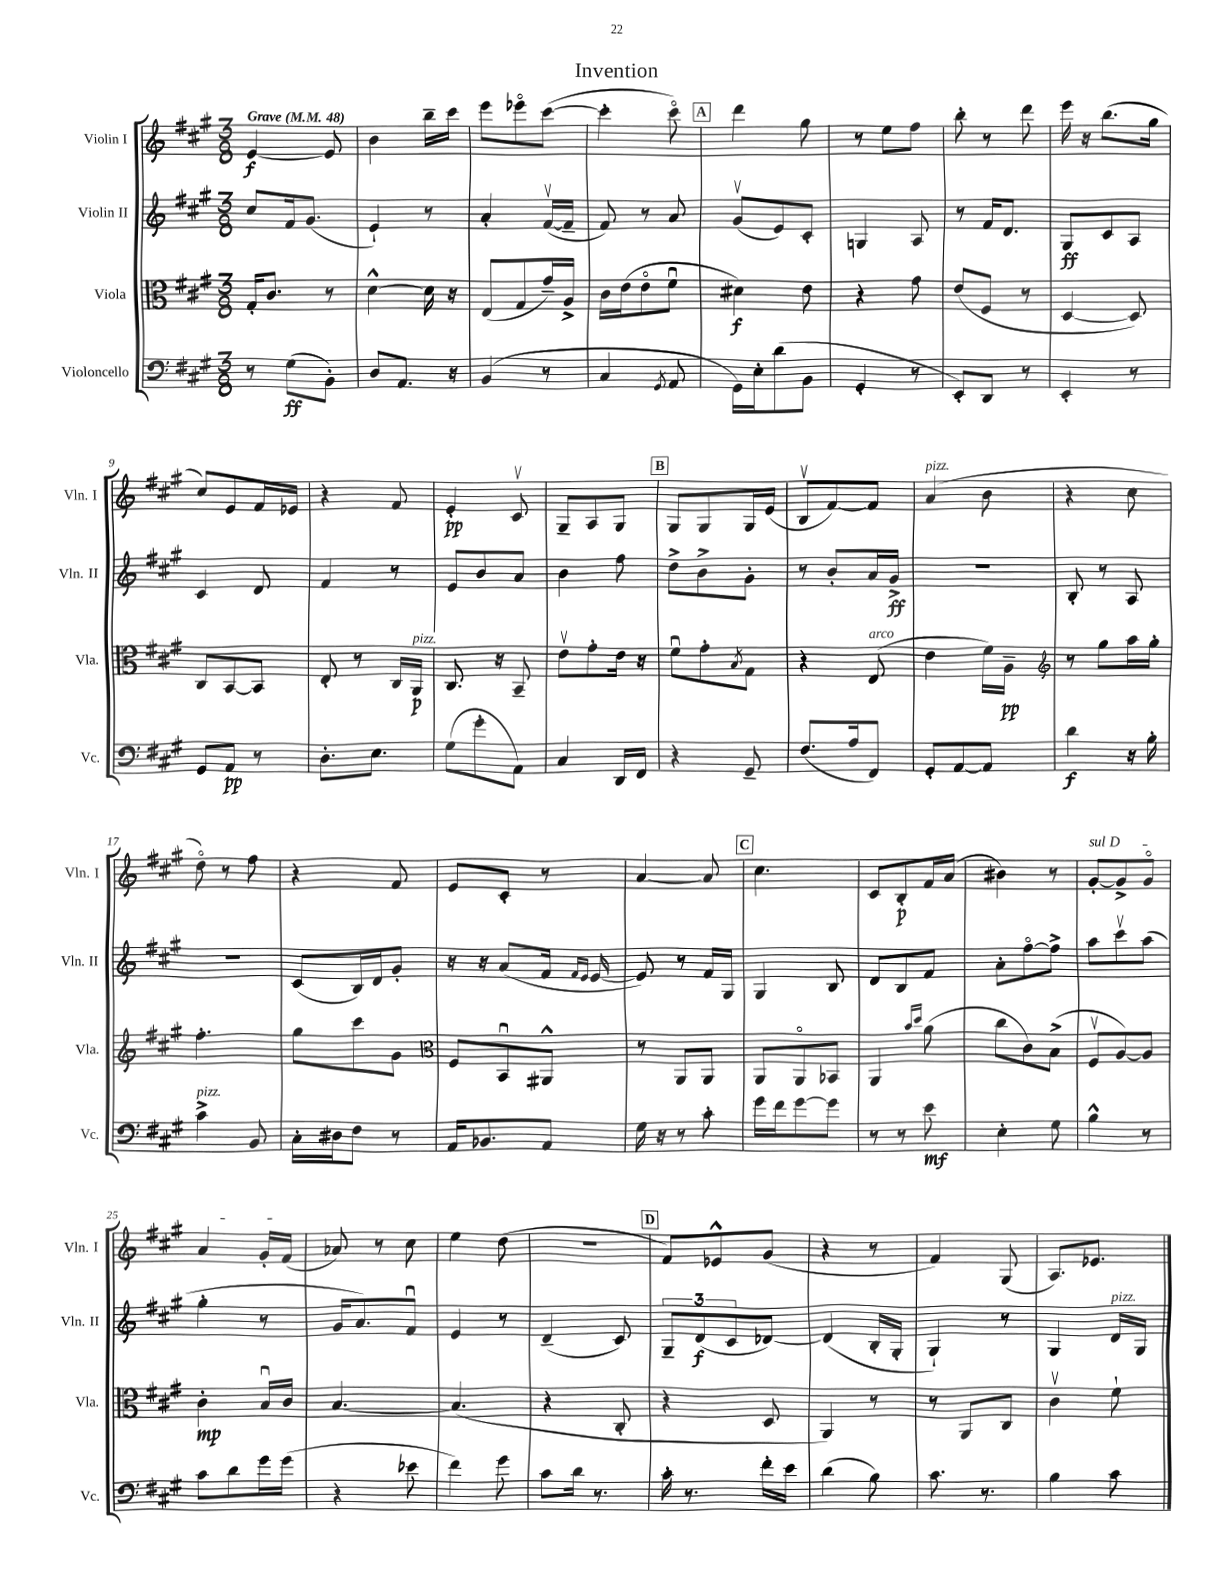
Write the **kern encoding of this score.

**kern	**kern	**kern	**kern
*staff4	*staff3	*staff2	*staff1
*clefF4	*clefC3	*clefG2	*clefG2
*k[f#c#g#]	*k[f#c#g#]	*k[f#c#g#]	*k[f#c#g#]
*M3/8	*M3/8	*M3/8	*M3/8
*MM48	*MM48	*MM48	*MM48
8r	16G#'	8cc#	[4e
.	8.c#	.	.
(8G#	.	16f#	.
.	.	(8.g#	.
8BB')	8r	.	8e]
=	=	=	=
8D	[4d^^	4e`)	4b
8.AA	.	.	.
.	16d]	8r	16bb~
16r	16r	.	16ccc#
=	=	=	=
(4BB	(8E	4a'	8eee
.	8G#	.	8eee-o
8r	16g#~)	([16f#v	([8ccc#
.	16A^	16f#~]	.
=	=	=	=
4C#	16c#	8f#)	4ccc#']
.	(16e	.	.
.	8eo	8r	.
8qGG#	.	.	.
8AA	8f#u	8a	8ccc#o)
=	=	=	=
16GG#)	4d#)	(8g#v	4ddd
16E'	.	.	.
(8d	.	8e)	.
8BB	8e	8c#'	8gg#
=	=	=	=
4GG#'	4r	4G	8r
.	.	.	8ee
8r	8g#	8A	8ff#
=	=	=	=
8EE')	(8e	8r	8bb'
8DD	8F#	16f#	8r
.	.	8.d	.
8r	8r	.	8ddd
=	=	=	=
4EE'	[4D	8G#	16eee
.	.	.	16r
.	.	8c#	(8.bb
8r	8D])	8A	.
.	.	.	16gg#
=	=	=	=
8GG#	8C#	4c#	8cc#)
8AA	[8BB	.	8e
8r	8BB]	8d	16f#
.	.	.	16e-
=	=	=	=
8.D'	8E'	4f#	4r
.	8r	.	.
8.E	.	.	.
.	16C#	8r	8f#
.	16AA	.	.
=	=	=	=
(8G#	8.C#	8e	4e'
8g#'	.	8b	.
.	16r	.	.
8AA)	8BB~	8a	8c#v
=	=	=	=
4C#	8ev	4b	8G#~
.	8g#'	.	8A
16DD	16e	8ff#	8G#
16FF#	16r	.	.
=	=	=	=
4r	8f#u	8dd^	8G#
.	8g#'	8b^	8G#
.	8qB	.	.
8GG#~	8G#	8g#'	16G#
.	.	.	(16e
=	=	=	=
(8.F#	4r	8r	8Bv
.	.	8b'	[8f#)
16A	.	.	.
8FF#)	(8E	16a	8f#]
.	.	16g#^	.
=	=	=	=
8GG#'	4e	4.r	(4a
[8AA	.	.	.
8AA]	16f#)	.	8b
.	16A~	.	.
=	=	=	=
*	*clefG2	*	*
4d	8r	8B'	4r
.	8gg#	8r	.
16r	16aa	8A	8cc#
16B'	16gg#'	.	.
=	=	=	=
4c#^	4.ff#'	4.r	8ddo)
.	.	.	8r
8BB	.	.	8ff#
=	=	=	=
16C#'	8gg#	(8c#	4r
16D#	.	.	.
8F#	8ccc#	16B)	.
.	.	16d	.
8r	8g#	8g#'	8f#
=	=	=	=
*	*clefC3	*	*
16AA	8F#	16r	8e
8.BB-	.	16r	.
.	8BBu	(8a	8c#'
8AA	8AA#^^	16f#	8r
.	.	16qqf#	.
.	.	16qqe	.
.	.	[16e	.
=	=	=	=
16G#	8r	8e])	[4a
16r	.	.	.
8r	8AA	8r	.
8c#'	8AA	16f#	8a]
.	.	16G#	.
=	=	=	=
16g#	8AA	4G#	4.cc#
16f#	.	.	.
[8g#	8AAo	.	.
8g#]	8BB-	8B	.
=	=	=	=
8r	4AA	8d	8c#
8r	.	8B	8B'
.	16qqb	.	.
.	16qqdd	.	.
8e	(8a	8f#	16f#
.	.	.	(16a
=	=	=	=
4E'	8cc#	8a'	4b#)
.	8c#)	[8ff#o	.
8G#	(8B^	8ff#^]	8r
=	=	=	=
4B^^	8F#v	8aa	[8g#'
.	[8A)	8ccc#v	8g#^]
8r	8A]	(8aa	8g#o
=	=	=	=
8c#	4c#'	4gg#'	4a
8d	.	.	.
16g#	16Bu	8r	16g#'
(16g#	16c#	.	(16f#
=	=	=	=
4r	[4.B	16g#	8a-)
.	.	8.a)	.
.	.	.	8r
8e-	.	8f#u	8cc#
=	=	=	=
4f#)	(4.B]	4e	4ee
8g#	.	8r	(8dd
=	=	=	=
8c#	4r	(4d~	4.r
16d	.	.	.
8.r	.	.	.
.	8C#'	8c#)	.
=	=	=	=
16c#'	4r	12G#~	8f#)
8.r	.	.	.
.	.	(12d	.
.	.	.	8e-^^
.	.	12c#	.
16f#'	8D	[8d-)	(8g#
16e	.	.	.
=	=	=	=
(4d	4AA)	(4d-]	4r
8B)	8r	16B'	8r
.	.	16G#'	.
=	=	=	=
8.c#	8r	4G#`)	4f#)
.	8AA	.	.
8.r	.	.	.
.	8C#	8r	(8G#
=	=	=	=
4B	4c#v	4G#	8.A)
.	.	.	8.e-
8c#	8f#`	16d	.
.	.	16G#	.
==	==	==	==
*-	*-	*-	*-
